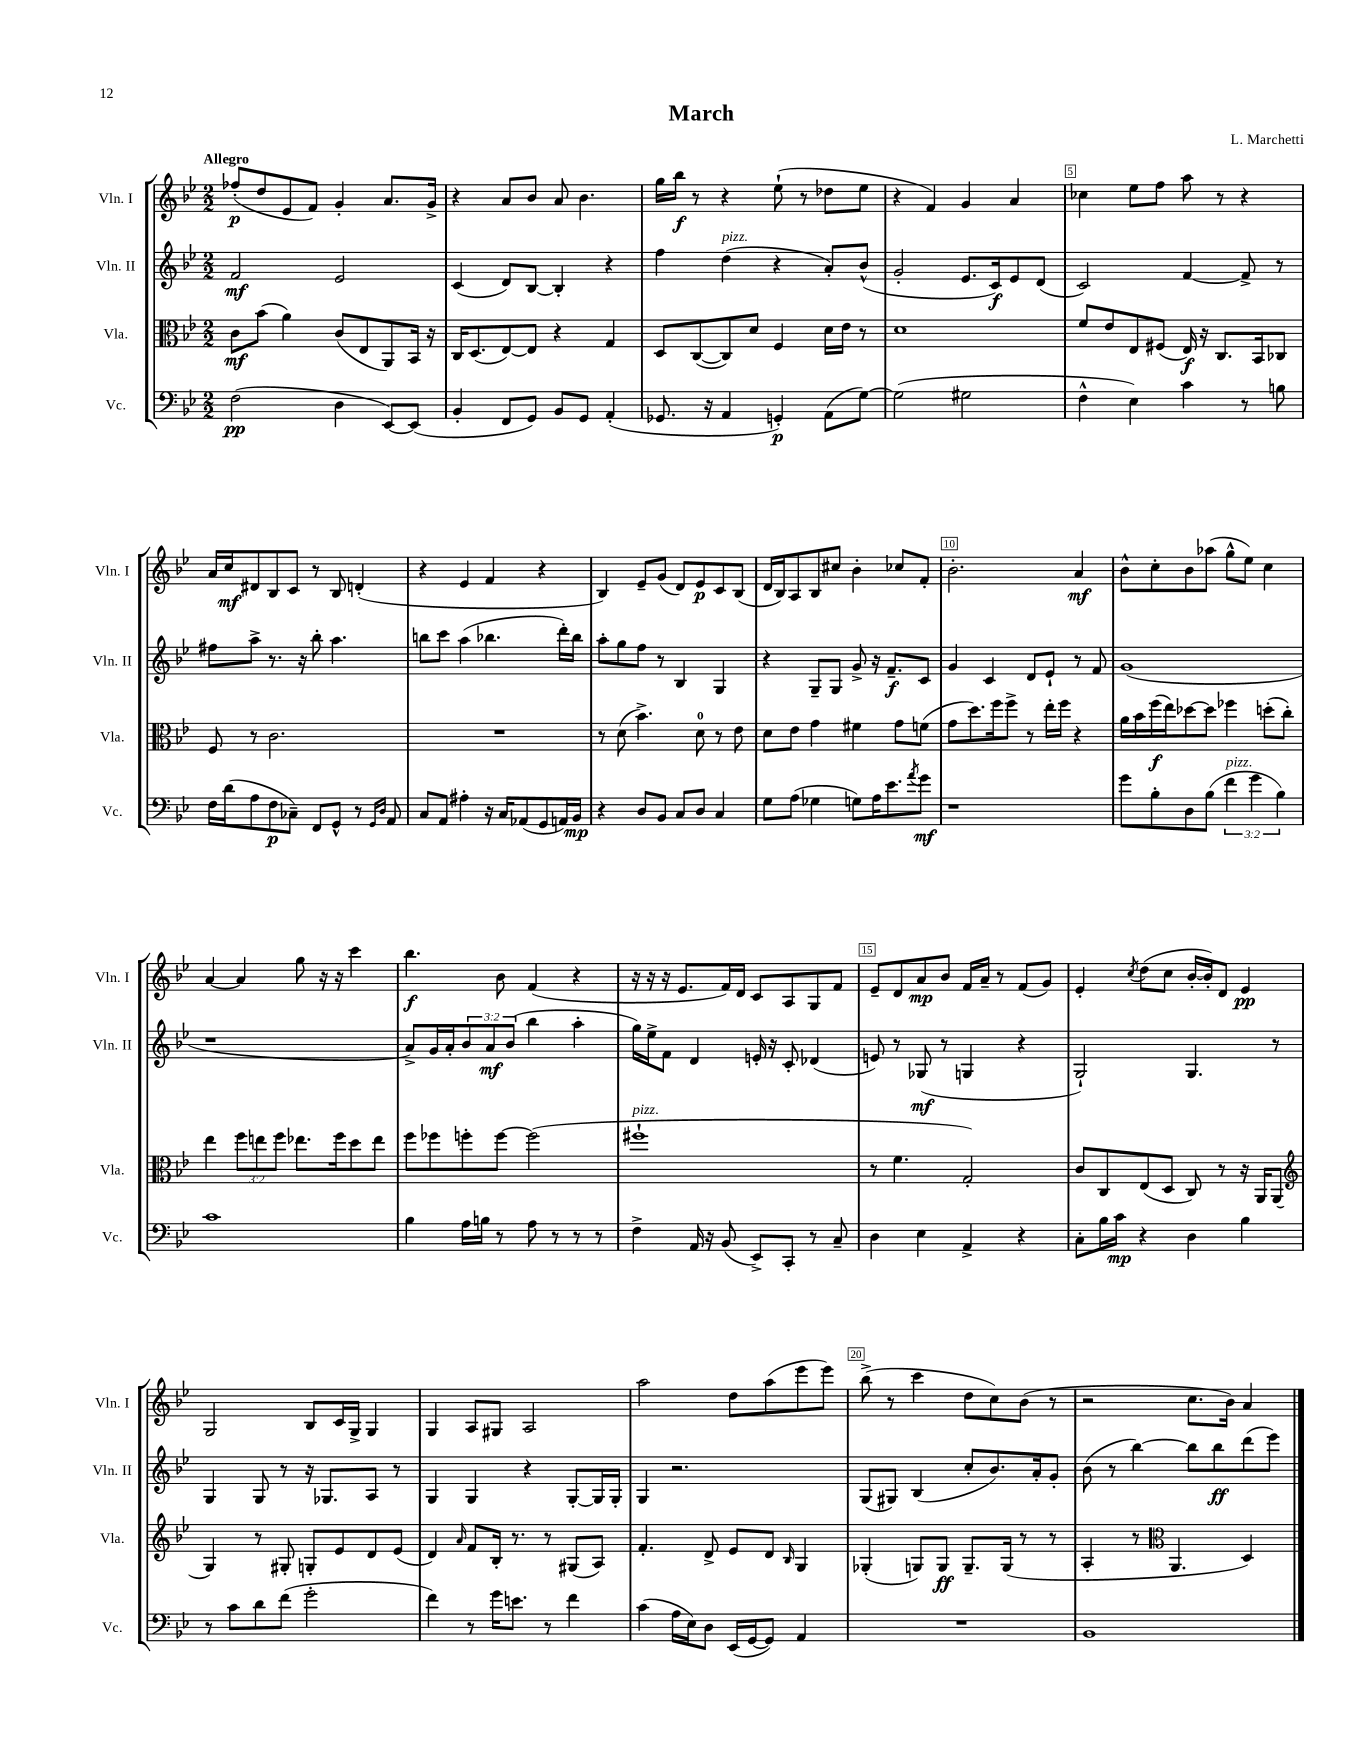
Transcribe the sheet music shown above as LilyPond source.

\header { title = "March" composer = "L. Marchetti" }
<<
\new StaffGroup <<
\new Staff = "s0" \with { instrumentName = "Vln. I" shortInstrumentName = "Vln. I" } {
    \clef treble \key bes \major \numericTimeSignature \time 2/2 \tempo "Allegro"
    fes''8-.\p( d''8 ees'8 f'8) g'4-. a'8. g'16-> |
    r4 a'8 bes'8 a'8 bes'4. |
    g''16 bes''16\f r8 r4 ees''8-!( r8 des''8 ees''8 |
    r4 f'4) g'4 a'4 |
    ces''4 ees''8 f''8 a''8 r8 r4 |
    a'16 c''16\mf dis'8 bes8 c'8 r8 bes8 d'4-.( |
    r4 ees'4 f'4 r4 |
    bes4) ees'8-- g'8( d'8) ees'8\p c'8 bes8( |
    d'16 bes16) a8 bes8 cis''8 bes'4-. ces''8 f'8-. |
    bes'2.-. a'4\mf |
    bes'8-^ c''8-. bes'8 aes''8( g''8-^ ees''8) c''4 |
    a'4~ a'4 g''8 r16 r16 c'''4 |
    bes''4.\f bes'8 f'4( r4 |
    r16 r16 r16 ees'8. f'16) d'16 c'8 a8 g8 f'8 |
    ees'8-- d'8 a'8\mp bes'8 f'16 a'16-- r8 f'8( g'8) |
    ees'4-. \acciaccatura { c''8 } d''8( c''8 bes'16~-. bes'16-.) d'8 ees'4\pp |
    g2 bes8 c'16 g16-> g4 |
    g4 a8 gis8 a2 |
    a''2 d''8 a''8( ees'''8 ees'''8) |
    bes''8->( r8 c'''4 d''8 c''8) bes'8( r8 |
    r2 c''8. bes'16) a'4 \bar "|." |
}
\new Staff = "s1" \with { instrumentName = "Vln. II" shortInstrumentName = "Vln. II" } {
    \clef treble \key bes \major \numericTimeSignature \time 2/2 \override Staff.TupletNumber.text = #tuplet-number::calc-fraction-text
    f'2\mf ees'2 |
    c'4( d'8) bes8~ bes4-. r4 |
    f''4 d''4^\markup { \italic "pizz." }( r4 a'8-.) bes'8-^( |
    g'2-. ees'8. c'16\f) ees'8 d'8( |
    c'2) f'4~ f'8-> r8 |
    fis''8 a''8-> r8. r16 bes''8-. a''4. |
    b''8 c'''8 a''4( bes''4. d'''16-.) bes''16 |
    a''8-. g''8 f''8 r8 bes4 g4 |
    r4 g8-- g8 g'8-> r16 f'8.--\f c'8 |
    g'4 c'4 d'8 ees'8-! r8 f'8 |
    g'1( |
    r1 |
    a'8->) g'16 a'16-. \tuplet 3/2 { bes'8 a'8\mf bes'8( } bes''4 a''4-. |
    g''16) ees''16-> f'8 d'4 e'16-. r16 c'8-. des'4( |
    e'8) r8 ges8\mf( r8 g4 r4 |
    g2-!) g4. r8 |
    g4 g8 r8 r16 ges8. a8 r8 |
    g4 g4 r4 g8~-. g16 g16-. |
    g4 r2. |
    g8( gis8) bes4( c''8-. bes'8.) a'16-. g'8-. |
    bes'8( r8 bes''4~) bes''8 bes''8\ff d'''8( ees'''8) \bar "|." |
}
\new Staff = "s2" \with { instrumentName = "Vla." shortInstrumentName = "Vla." } {
    \clef alto \key bes \major \numericTimeSignature \time 2/2 \override Staff.TupletNumber.text = #tuplet-number::calc-fraction-text
    c'8\mf bes'8( a'4) c'8( ees8 a,8) bes,16 r16 |
    c16 d8.( ees8~) ees8 r4 g4 |
    d8 c8~( c8) d'8 f4 d'16 ees'16 r8 |
    d'1 |
    f'8 ees'8 ees8 fis8( ees16\f) r16 c8. bes,16 ces8 |
    f8 r8 c'2. |
    R1 |
    r8 d'8( bes'4.->) d'8-0 r8 ees'8 |
    d'8 ees'8 g'4 fis'4 g'8 f'8( |
    g'8 d''8.) f''16 f''8-> r8 ees''16-. f''16 r4 |
    a'16 bes'16 f''16\f( ees''16) des''8~ des''8 fes''4 d''8-.( c''8-.) |
    ees''4 \tuplet 3/2 { f''8 e''8 f''8 } ees''8. f''16 d''8 ees''8 |
    f''8 fes''8 f''8-. f''8~ f''2( |
    fis''1-!^\markup { \italic "pizz." } |
    r8 f'4. g2-.) |
    c'8 c8 ees8( d8 c8) r8 r16 a,16 a,8( |
    \clef treble g4) r8 gis8-. g8-. ees'8 d'8 ees'8( |
    d'4) \grace { a'16 } f'8 bes16-. r8. r8 gis8( a8) |
    f'4.-. d'8-> ees'8 d'8 \grace { bes16 } g4 |
    ges4-.( g8) g8\ff g8.-- g16( r8 r8 |
    a4-. r8 \clef alto a,4. d4) \bar "|." |
}
\new Staff = "s3" \with { instrumentName = "Vc." shortInstrumentName = "Vc." } {
    \clef bass \key bes \major \numericTimeSignature \time 2/2 \override Staff.TupletNumber.text = #tuplet-number::calc-fraction-text
    f2\pp( d4 ees,8~) ees,8( |
    bes,4-. f,8 g,8) bes,8 g,8 a,4-.( |
    ges,8. r16 a,4 g,4-.\p) a,8( g8~) |
    g2( gis2 |
    f4-^ ees4) c'4 r8 b8 |
    f16 d'16( a8 f8\p ces8--) f,8 g,8-^ r8 \grace { g,16 d16 } a,8 |
    c8 a,8 ais4-. r16 c16 aes,8( g,8 a,16) bes,16\mp |
    r4 d8 bes,8 c8 d8 c4 |
    g8 a8( ges4 g8) a16 ees'8. \acciaccatura { a'8 } g'8\mf |
    r1 |
    g'8 bes8-. d8 bes8( \tuplet 3/2 { f'4^\markup { \italic "pizz." } g'4 bes4) } |
    c'1 |
    bes4 a16 b16 r8 a8 r8 r8 r8 |
    f4-> a,16 r16 bes,8( ees,8->) c,8-. r8 c8-- |
    d4 ees4 a,4-> r4 |
    c8-. bes16 c'16\mp r4 d4 bes4 |
    r8 c'8 d'8 f'8( g'2-. |
    f'4) r8 g'16 e'8. r8 f'4 |
    c'4( a16 ees16) d8 ees,16( g,16~ g,8) a,4 |
    R1 |
    bes,1 \bar "|." |
}
>>
>>
\layout { \context { \Score \override BarNumber.break-visibility = ##(#f #t #t) barNumberVisibility = #(every-nth-bar-number-visible 5) \override BarNumber.stencil = #(make-stencil-boxer 0.1 0.3 ly:text-interface::print) } }
